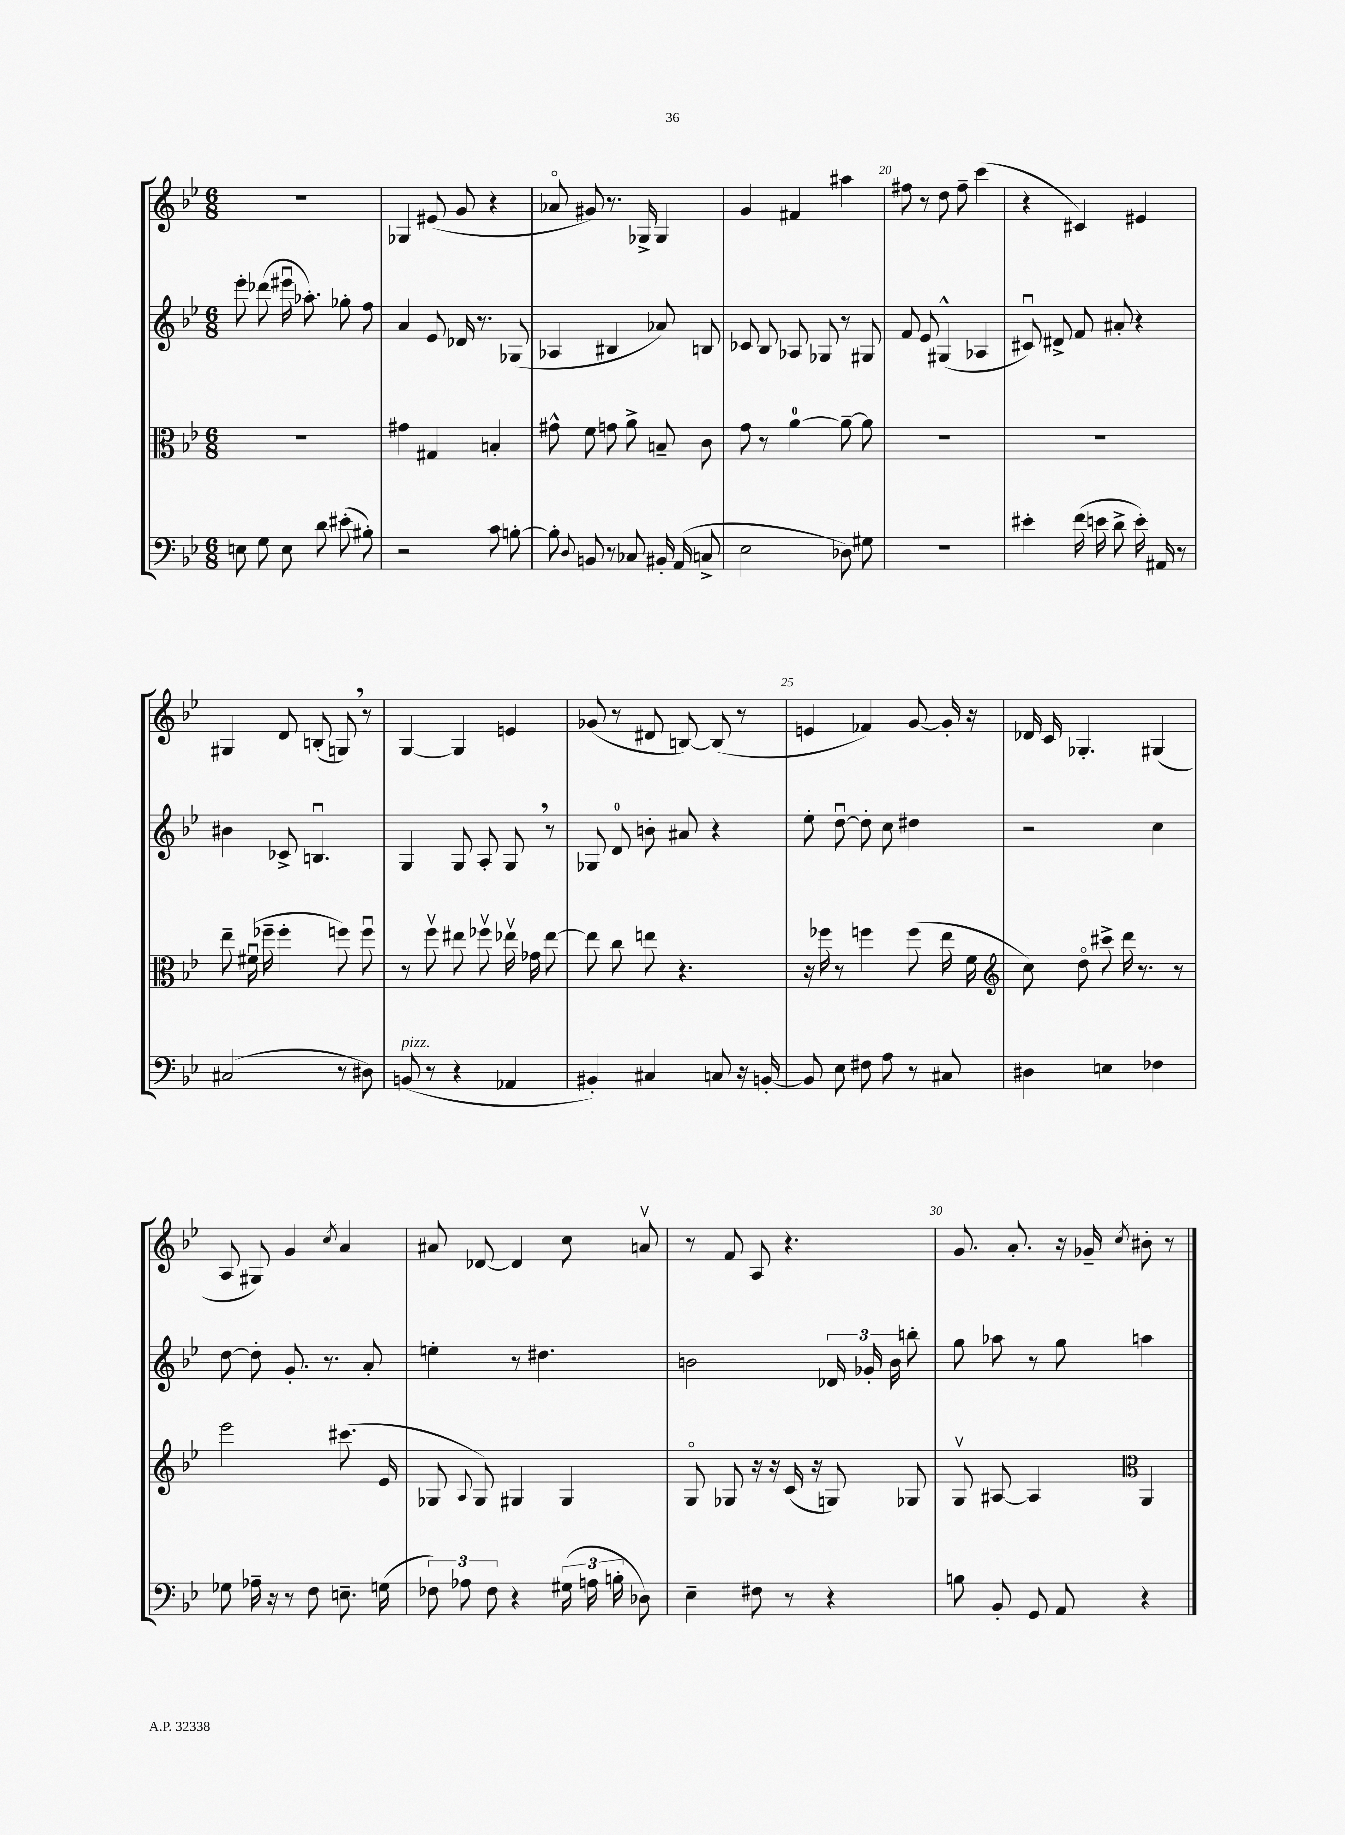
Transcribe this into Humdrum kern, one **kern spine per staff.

**kern	**kern	**kern	**kern
*staff4	*staff3	*staff2	*staff1
*clefF4	*clefC3	*clefG2	*clefG2
*k[b-e-]	*k[b-e-]	*k[b-e-]	*k[b-e-]
*M6/8	*M6/8	*M6/8	*M6/8
8E	2.r	8eee-'	2.r
8G	.	(8ddd-	.
8E	.	16eee#u	.
.	.	8.aa-')	.
8d	.	.	.
(8e#'	.	8gg-'	.
8B#')	.	8ff	.
=	=	=	=
2r	4g#	4a	4G-
.	4G#	8e-	(8e#
.	.	16d-	8g
.	.	8.r	.
8c	4B'	.	4r
[8B'	.	(8G-	.
=	=	=	=
8B']	8g#^^	4A-	8a-o
8qqD	.	.	.
8BB	8f	.	8g#)
8r	8g	4B#	8.r
8C-	8a^	.	.
.	.	.	16G-^
16BB#'	8B~	8a-)	4G-
(16AA	.	.	.
8C^	8c	8B	.
=	=	=	=
2E-	8g	8c-	4g
.	8r	8B-	.
.	[4a	8A-	4f#
.	.	8G-	.
8D-)	8a~_	8r	4aa#
8G#	8a]	8G#	.
=	=	=	=
2.r	2.r	8f	8ff#
.	.	8e-	8r
.	.	(4G#^^	8dd
.	.	.	8ff#~
.	.	4A-	(4ccc
=	=	=	=
4e#'	2.r	8c#u)	4r
.	.	8d#^	.
(16f	.	8f	4c#)
16e	.	.	.
8d^	.	8a#'	.
16e')	.	4r	4e#
16AA#	.	.	.
8r	.	.	.
=	=	=	=
(2C#	8ee-~	4b#	4G#
.	(16f#u	.	.
.	16ff-~	.	.
.	4ff-'	8c-^	8d
.	.	4.Bu	(8B'
8r	8ff)	.	8G)
8D#)	8ffu	.	8r
=	=	=	=
(8BB	8r	4G	[4G
8r	8ffv	.	.
4r	8ee#	8G	4G]
.	8ff-v	8A'	.
4AA-	16ee-v	8G	4e
.	16g-	.	.
.	[8ee-	8r	.
=	=	=	=
4BB#')	8ee-]	8G-	(8g-
.	8cc	8d	8r
4C#	8ee	8b'	8d#
.	4.r	8a#	[8B)
8C	.	4r	(8B]
16r	.	.	8r
[16BB'	.	.	.
=	=	=	=
8BB]	16r	8ee-'	4e
.	16ff-	.	.
8E-	8r	[8ddu	.
8F#	4ff	8dd']	4f-)
8A	.	8cc	.
8r	(8ff	4dd#	[8g
8C#	16ee-	.	16g']
.	16f	.	16r
=	=	=	=
*	*clefG2	*	*
4D#	8cc)	2r	16d-
.	.	.	16c
.	8ddo	.	4.G-'
4E	8ccc#^	.	.
.	16ddd	.	.
.	8.r	.	.
4F-	.	4cc	(4G#
.	8r	.	.
=	=	=	=
8G-	2eee-	[8dd	8A
16A-~	.	8dd']	8G#)
16r	.	.	.
8r	.	8.g'	4g
8F	.	.	.
.	.	8.r	.
.	.	.	8qcc
8.E~	(8.ccc#	.	4a
.	.	8a'	.
(16G	16e-	.	.
=	=	=	=
12F-)	8G-	4ee'	8a#
12A-	.	.	.
.	8qqA	.	.
.	8G-)	.	[8d-
12F-	.	.	.
4r	4G#	8r	4d-]
.	.	4.dd#	.
(24G#	4G#	.	8cc
24A	.	.	.
24B'	.	.	.
8D-)	.	.	8av
=	=	=	=
4E-~	8Go	2b	8r
.	8G-	.	8f
8F#	16r	.	8A
.	16r	.	.
8r	(16c	.	4.r
.	16r	.	.
4r	8G)	24d-	.
.	.	24g-'	.
.	.	24b	.
.	8G-	8bb'	.
=	=	=	=
8B	8Gv	8gg	8.g
8BB-'	[8A#	8aa-	.
.	.	.	8.a'
8GG	4A#]	8r	.
8AA	.	8gg	16r
.	.	.	16g-~
*	*clefC3	*	*
.	.	.	8qcc
4r	4AA	4aa	8b#'
.	.	.	8r
==	==	==	==
*-	*-	*-	*-
